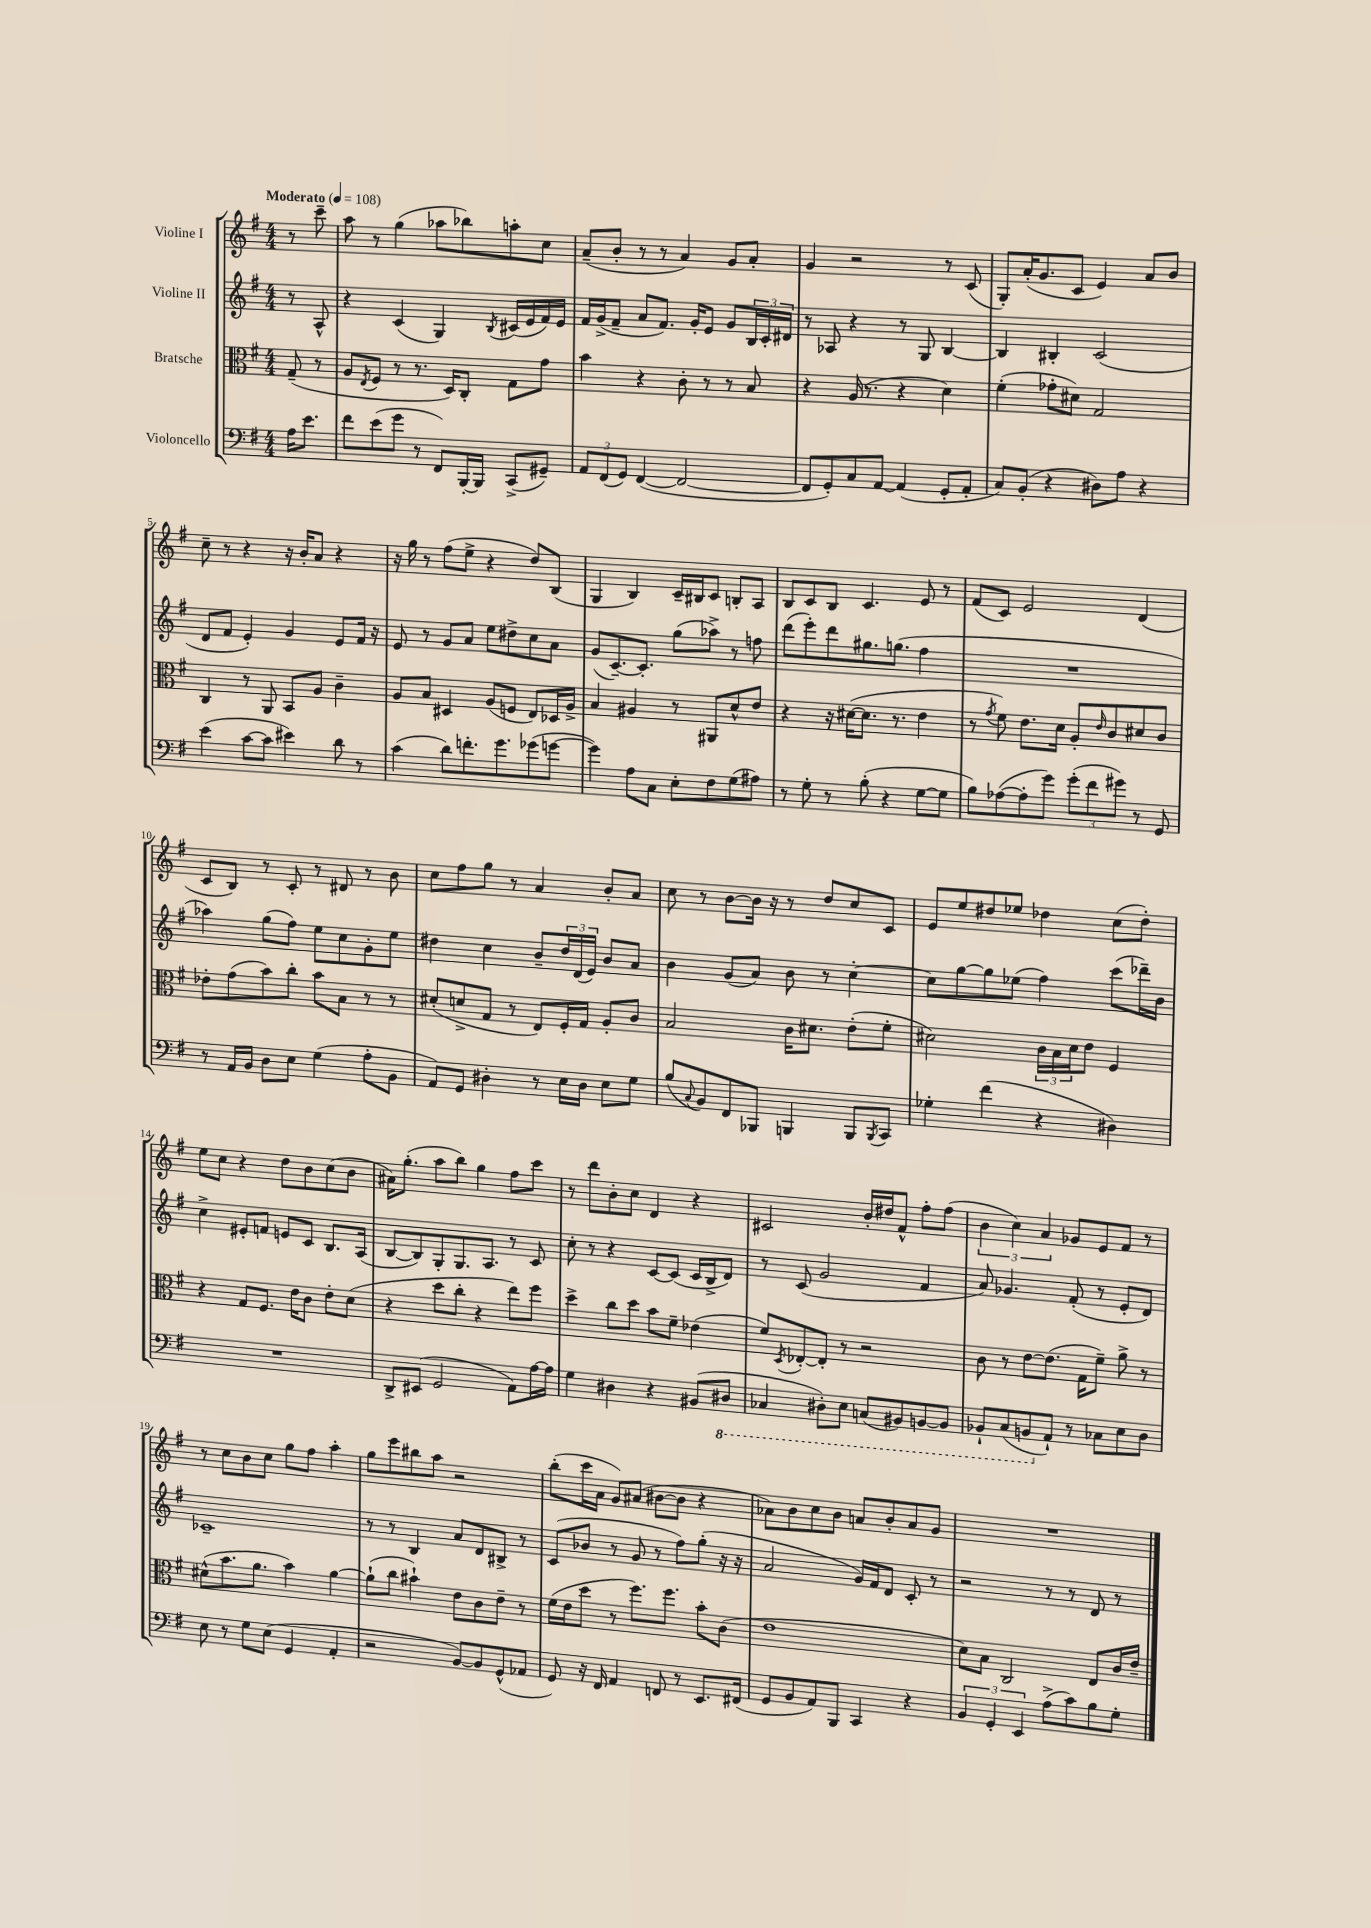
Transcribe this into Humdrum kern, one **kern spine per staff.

**kern	**kern	**kern	**kern
*part4	*part3	*part2	*part1
*staff4	*staff3	*staff2	*staff1
*I"Violoncello	*I"Bratsche	*I"Violine II	*I"Violine I
*clefF4	*clefC3	*clefG2	*clefG2
*k[f#]	*k[f#]	*k[f#]	*k[f#]
*M4/4	*M4/4	*M4/4	*M4/4
*MM108	*MM108	*MM108	*MM108
=	=	=	=
!	!	!	!LO:TX:a:B:t=Moderato
16A\KL	(8G~/	8r	8r
8.e\J	.	.	.
.	8r	8A^^/	8ccc~\
=1	=1	=1	=1
8f#\L	8A/L	4r	8aa\
.	8qE/	.	.
(8e\	8F#/J	.	8r
8g\J	8r	(4c/	(4gg\
8r	8.r	.	.
8FF#/L)	.	4G/)	8aa-X\L
.	16D/KL)	.	.
[16BBB'/L	8C'/J	.	8bb-X\)
16BBB/JJ]	.	.	.
.	.	8qB/	.
(8CC^/L	8G\L	(16c#X/LL	8aan'\
.	.	16e/	.
8GG#X~/J)	8g\J	16f#/)	8cc\J
.	.	16e/JJ	.
=2	=2	=2	=2
12AA/L	4b\	16f#/LL	(8a~/L
.	.	(16g^/J	.
(12FF#/	.	.	.
.	.	8f#~/J	8b'/J
12GG/J)	.	.	.
([4FF#/	4r	8a/L	8r
.	.	8.f#/J)	8r
2FF#/_	8c'\	.	4a/)
.	.	16g'/KL	.
.	8r	8e/J	.
.	8r	8g/L	8g/L
.	8B/	24B/L	8a'/J
.	.	24c'/	.
.	.	24d#X/JJ	.
=3	=3	=3	=3
8FF#/L]	4r	8r	4g/
8GG'/)	.	8A-X/	.
8C/	(16A/	4r	2r
.	8.r	.	.
[8AA/J	.	.	.
(4AA/]	4r	8r	.
.	.	8G/	.
8GG'/L	4d\)	[4B/	8r
8AA'/J	.	.	(8c/
=4	=4	=4	=4
8C/L)	(4f#'\	4B/]	8G'/L)
(8BB'/J	.	.	(16a'/K
.	.	.	8.g/
4r	8g-X'\L	4B#X'/	.
.	8d#X\J)	.	8c/J
8D#X\L)	2G/	(2c/	4e/)
8A\J	.	.	.
4r	.	.	8a/L
.	.	.	8b/J
!!LO:LB:g=z
=5	=5	=5	=5
(4e\	4C/	8d/L	8cc~\
.	.	8f#/J	8r
[8c\L	8r	4e'/)	4r
8c\J]	8AA/	.	.
4e#X\)	8BB/L	4g/	16r
.	.	.	16b'/KL
.	8A/J	.	8a/J
8d\	4c~\	8e/L	4r
8r	.	16f#/Jk	.
.	.	16r	.
=6	=6	=6	=6
(4c\	8A/L	8e/	16r
.	.	.	16gg\
.	8B/J	8r	8r
8d\L)	4D#X/	8g/L	(8ff#\L
8.fn'\	.	8a/J	8ee^\J
.	(8A/L	8ee\L	4r
8.g\	.	.	.
.	8Fn/J	8dd#X^\	.
(8g-X\	8E/L)	8cc\	8dd/L)
[8gn\J	16D-X/L	8a\J	(8B/J
.	16A^/JJ	.	.
=7	=7	=7	=7
4g\])	4B/	(8g/L	4G/
.	.	[8.c~/)	.
8A\L	4A#X/	.	4B/)
.	.	8.c'/J]	.
8C\J	.	.	.
8E'\L	8r	(8gg\L	16c~/LL
.	.	.	16B#X/J
8F#\	8AA#X/L	8aa-X^\J)	8c/J
(8G\	8d^^/	8r	8Bn'/L
8A#X\J)	8e/J	8ffn\	8A/J
=8	=8	=8	=8
8r	4r	(8ddd\L	8B/L
8G'\	.	8eee'\)	8c/
8r	16r	8ddd\	8B/J
.	([16d#X\KL	.	.
(8B'\	8.d#\J]	8.gg#X\	4.c/
4r	.	.	.
.	8.r	(8.ggn\J	.
[8G\L	4e\	4ff#\	8e/
8G\J]	.	.	8r
=9	=9	=9	=9
8B\L)	8r	1r	(8f#/L
.	8qg/	.	.
([8A-X\	8f#\)	.	8c/J)
8A-'\]	8.e\L	.	2e/
8g\J)	.	.	.
.	16d\Jk	.	.
(12g'\L	8A'/L	.	.
12f#\	.	.	.
.	16qqe/	.	.
.	8c/	.	.
12g#X\J)	.	.	.
8r	8d#X/	.	(4d/
8GG/	8c/J	.	.
!!LO:LB:g=z
=10	=10	=10	=10
8r	8e-X'\L	4aa-X\)	8c/L
16AA/LL	(8g\	.	8B/J)
16BB/JJ	.	.	.
8D\L	8b\)	(8gg\L	8r
8E\J	8cc'\J	8ff#\J)	8c'/
(4G\	8b\L	8ee\L	8r
.	8B\J	8cc\	8d#X/
8A'\L	8r	8g'\	8r
8BB\J	8r	8ee\J	8b\
=11	=11	=11	=11
8AA/L)	(8d#X'/L	4dd#X\	8cc\L
8GG/J	8dn^/	.	8ff#\
4D#X'\	8G/J	4cc\	8gg\J
.	8r	.	8r
8r	8E/L)	8b~/L	4a/
16E\LL	16F#'/L	24dd#/L	.
.	.	(24d/	.
16D#\JJ	16G/JJ	.	.
.	.	24e/JJ)	.
8E\L	8A'/L	8b/L	8b'/L
8G\J	8c/J	8a/J	8a/J
=12	=12	=12	=12
(8B/L	2B/	4b\	8cc\
8qqC/	.	.	.
8BB/)	.	.	8r
8FF#/	.	(8g/L	[8b\L
8BBB-X/J	.	8a/J)	16b\Jk]
.	.	.	16r
4BBBn/	16c\KL	8b\	8r
.	8.d#X\J	.	.
.	.	8r	8dd/L
8BBB/L	(8e'\L	[4cc'\	8cc/
8qBBB/	.	.	.
8CC/J	8f#'\J	.	8c/J
=13	=13	=13	=13
4G-X'\	2d#X\)	8cc\L]	8e/L
.	.	[8gg\	8ee/
(4f#\	.	8gg\]	8dd#X/
.	.	(8ee-X\J	8ee-X/J
4r	24c\LL	4ff#\)	4dd-X\
.	24B\	.	.
.	24d#\J	.	.
.	8e\J	.	.
4D#X\)	4F#/	(8ccc\L	(8cc\L
.	.	16ddd-X~\L)	8dd-'\J)
.	.	16b\JJ	.
!!LO:LB:g=z
=14	=14	=14	=14
1r	4r	4cc^\	8ee\L
.	.	.	8cc\J
.	8G/L	8e#X'/L	4r
.	8.F#/J	8fn/J	.
.	.	8en/L	8dd\L
.	16e\KL	.	.
.	8c\J	8c/J	8b\
.	8e'\L	8.B/L	(8cc\
.	(8d\J	.	8b\J
.	.	(16A/Jk	.
=15	=15	=15	=15
8DD^/L	4r	[8B/L	16a#X\KL)
.	.	.	(8.gg'\J
(8EE#X/J	.	8B/])	.
2GG/	8dd\L	8G'/	8aa\L
.	8cc'\J	8.G/	8bb\J)
.	4r	.	4gg\
.	.	8.A/J	.
8AA\L)	8ee\L)	8r	8ff#\L
[16A\L	8ff#\J	8c/	8ccc\J
16A\JJ]	.	.	.
=16	=16	=16	=16
4G\	4dd^\	8cc'\	8r
.	.	8r	8ddd\L
4D#X\	8cc\L	4r	8b'\
.	8dd\J	.	8cc\J
4r	8b\L	[8c/L	4d/
.	8f#~\J	(8c/J]	.
(8BB#X/L	(4e-X\	16c/LL	4r
.	.	16B^/J	.
*8ba	*	*	*
8DD#X/J	.	8d/J)	.
=17	=17	=17	=17
4CC-X/	8f#/L)	8r	2c#X/
.	8qD/	.	.
.	[8E-X'/	(8c/	.
8DD#X'\L)	8E-'/J]	2g/	.
8EE\J	8r	.	.
(8CCn/L	2r	.	16b'/LL
.	.	.	16dd#X/J
8BBB#X/)	.	.	8f#^^/J
[8BBBn/	.	4f#/	8ff#'\L
8BBB/J]	.	.	(8ff#\J
=18	=18	=18	=18
8BBB-X`/L	8c\	8a/)	6b\
(8CC/	8r	4.g-X/	.
.	.	.	6cc\)
8BBBn/	[8e\L	.	.
.	.	.	6a/
*X8ba	*	*	*
8AA`/J)	(8.e\J]	.	.
8r	.	(8f#'/	8g-X/L
.	16G\KL	.	.
8C-X\L	8f#~\J)	8r	8e/
8E\	8a^\	8e'/L	8f#/J
8D\J	8r	8d/J)	8r
!!LO:LB:g=z
=19	=19	=19	=19
8E\	(8d#X^^\L	1c-X~	8r
8r	8.b\	.	8cc\L
8G\L	.	.	8b\
.	8.a\J	.	.
(8E\J	.	.	8cc\J
4GG/	4b\)	.	8gg\L
.	.	.	8ff#\J
4AA'/	[4a\	.	4aa'\
=20	=20	=20	=20
2r	(8a`\L]	8r	8gg\L
.	8cc\J	8r	8eee\
.	4b#X`\)	4B/	8bb#X\
.	.	.	8aa\J
[8BB/L)	8e\L	8a/L	2r
8BB/]	8c\	8d/	.
(8GG^^/	8e~\J	8B#X^/J	.
8AA-X/J	8r	8r	.
=21	=21	=21	=21
8GG/)	(16f#\LL	(8c/L	(8bb'\L
.	16e\J	.	.
16r	8dd\J	8b-X/J	16ccc\L
16FF#/	.	.	16a\JJ
4AA/	8r	8r	8g/L)
.	8.ff#\L)	8g/	(8a#X/J
8FFn/	.	8r	[8b#X\L
.	8.ff#\J	.	.
8r	.	8ff#\L)	8b#\J]
8.EE/L	8b'\L	(8gg'\J	4r
.	(8c\J	16r	.
(16FF#X/Jk	.	16r	.
=22	=22	=22	=22
8GG/L	1e	2a/	8a-X\L)
8BB/	.	.	8b\
8AA/)	.	.	8cc\
8BBB/J	.	.	8b\J
4CC/	.	16g/LL)	8an/L
.	.	16f#/J	.
.	.	8d/J	8b'/
4r	.	8c'/	8a/
.	.	8r	8g/J
=23	=23	=23	=23
6BB/	8d\L)	2r	1r
.	8B\J	.	.
6GG'/	.	.	.
.	2C/	.	.
6EE/	.	.	.
(8A^\L	.	8r	.
8c\)	.	8r	.
8B\	8E/L	8d/	.
8G'\J	16c/L	8r	.
.	16e~/JJ	.	.
==	==	==	==
*-	*-	*-	*-
